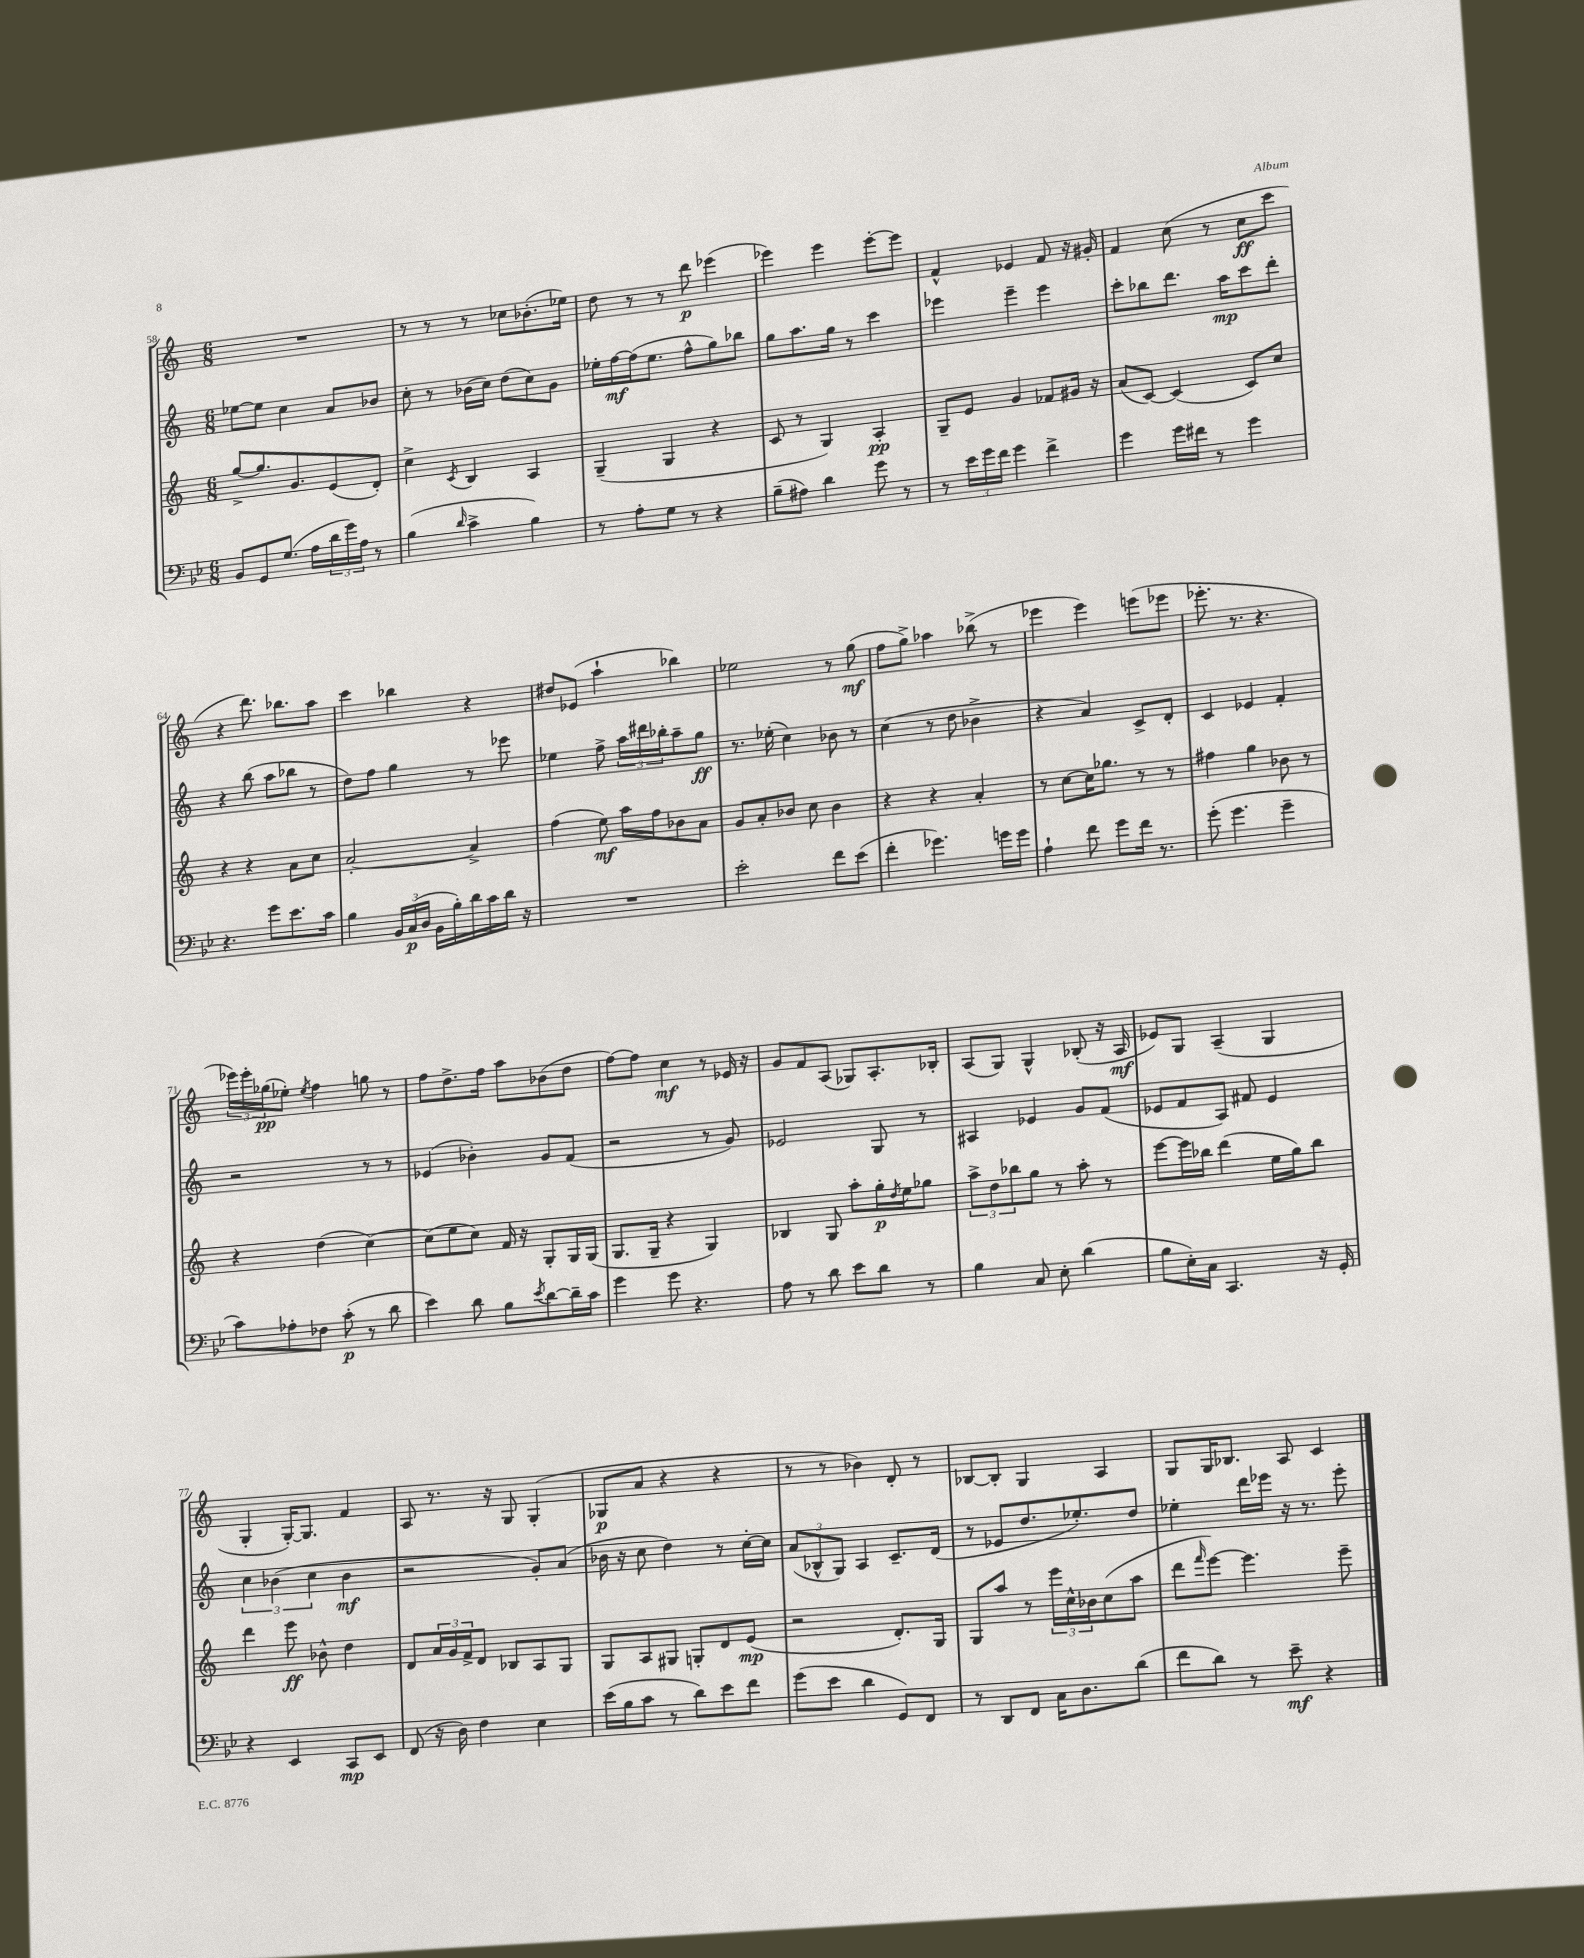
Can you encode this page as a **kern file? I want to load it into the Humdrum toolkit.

**kern	**kern	**kern	**kern
*staff4	*staff3	*staff2	*staff1
*clefF4	*clefG2	*clefG2	*clefG2
*k[b-e-]	*k[]	*k[]	*k[]
*M6/8	*M6/8	*M6/8	*M6/8
8BB-	[8gg^	[8ee-	2.r
8GG	8.gg]	8ee-]	.
(8.G	.	4cc	.
.	8.g	.	.
16A	.	.	.
24d	(8e	8a	.
24g)	.	.	.
24A	.	.	.
8r	8d')	8b-	.
=	=	=	=
(4B-	4cc^	8cc'	8r
.	.	8r	8r
16qqd	8qc	.	.
4c^	4B	(16b-	8r
.	.	16cc)	.
.	.	(8dd	8cc-
4B-)	4A	8cc)	(8.b-'
.	.	8g	.
.	.	.	16ee-)
=	=	=	=
8r	(4G~	16ee-'	8dd
.	.	[16ff	.
8A'	.	(16ff]	8r
.	.	8.ee-	.
8G	4G	.	8r
8r	.	8ff^^	8ddd
4r	4r	8gg)	(4eee-
.	.	8bb-	.
=	=	=	=
(8B-~	8c	8gg	4eee-)
8A#)	8r	8.aa	.
4d	4G)	.	4eee-
.	.	16gg	.
.	.	8r	.
8g	4A'	4ccc	[8eee-'
8r	.	.	8eee-]
=	=	=	=
8r	8G~	4eee-	4f^^
24e-	8e	.	.
24g	.	.	.
24f	.	.	.
4g	4g	4eee-~	4e-
4f^	8f-	4eee-	8f
.	16g#	.	16r
.	16r	.	16g#'
=	=	=	=
4g	(8a	8ccc'	4f
.	[8c)	8bb-	.
16g	(4c]	8.ddd	(8cc
16f#	.	.	.
8r	.	.	8r
.	.	16aa	.
4g	8c)	8ccc	8cc
.	8cc	8ddd'	8ccc
=	=	=	=
4.r	4r	4r	4r
.	4r	(8bb	8.ddd)
8g	.	8aa	.
.	.	.	8.bb-
8.e-	8a	8bb-	.
.	8cc	8r	8aa
16c	.	.	.
=	=	=	=
4B-	[2a'	8dd)	4ccc
.	.	8ff	.
24BB-	.	4gg	4bb-
(24C	.	.	.
24D	.	.	.
16BB-	.	.	.
16B-')	.	.	.
16d	4a^]	8r	4r
16c	.	.	.
16d	.	8eee-	.
16r	.	.	.
=	=	=	=
2.r	(4ff	4ee-	8dd#
.	.	.	(8e-
.	8ee)	8ff^	4aa`
.	16aa	24aa	.
.	.	24ddd#	.
.	16ff	.	.
.	.	24bb-'	.
.	8b-	8aa~	4bb-)
.	8a	8gg	.
=	=	=	=
2e-'	8g	8.r	2ee-
.	8a'	.	.
.	.	(16ee-'	.
.	8b-	4cc)	.
.	8cc	.	.
8f	4b-	8b-	8r
(8e-	.	8r	(8gg
=	=	=	=
4f'	4r	(4cc	8ff
.	.	.	8gg^)
4.g-)	4r	8r	4aa-
.	.	8dd	.
.	4a'	4b-^	(8bb-^
16g	.	.	8r
16g	.	.	.
=	=	=	=
4A`	8r	4r	4eee-
.	[8cc	.	.
8f	16cc]	4a)	4eee-)
.	8.gg-	.	.
8g	.	.	.
16f	8r	8c^	(8eee
8.r	.	.	.
.	8r	8d'	8eee-
=	=	=	=
(8g'	4ff#	4c	8.eee-'
4.g	.	.	.
.	.	.	8.r
.	4gg	4e-	.
.	.	.	4.r
4g~	8b-	4f'	.
.	8r	.	.
=	=	=	=
8c)	4r	2r	24eee-)
.	.	.	24eee-'
.	.	.	(24gg-
8A-'	.	.	8ee-')
.	.	.	8qee-
8F-	(4dd	.	4ff
(8c'	.	.	.
8r	[4cc)	8r	8gg
8d	.	8r	8r
=	=	=	=
4e-)	(8cc]	(4e-	8ff
.	8ee	.	8.dd^
8d	8cc)	4b-')	.
.	.	.	16ff
8B-	16f	.	8aa
.	16r	.	.
8qe-	.	.	.
[8d	8G'	8g	(8b-
16d~]	16G	(8f	8dd
16c	(16G	.	.
=	=	=	=
4g	8.G	2r	[8ff)
.	.	.	8ff]
.	16G~	.	.
8g	4r	.	4cc
4.r	.	.	.
.	4G)	8r	8r
.	.	8g)	16e-
.	.	.	16r
=	=	=	=
8A	4B-	2e-	8g
8r	.	.	8f
8d	8G	.	(8A
8e-	8aa'	.	8G-)
8d	16gg'	8G	8.A'
.	8qdd	.	.
.	16ee	.	.
8r	8gg-	8r	.
.	.	.	16B-'
=	=	=	=
4B-	12aa^	4A#	(8A
.	12dd	.	.
.	.	.	8G)
.	12bb-	.	.
8C	8gg	4e-	4G^^
8E-'	8r	.	.
(4d	8aa'	8g	(8B-'
.	8r	(8f	16r
.	.	.	16A
=	=	=	=
8B-	[8eee	8e-	8e-)
16E-')	16eee]	8f	8G
16C	16bb-	.	.
4.CC	(4ddd	8A)	(4A~
.	.	8f#	.
.	16ee	4e-	4G
.	16gg)	.	.
16r	8bb-	.	.
16GG'	.	.	.
=	=	=	=
4r	4ddd	6cc	4G'
.	.	(6b-	.
4EE-	8eee	.	[16G')
.	.	.	8.G]
.	.	6cc	.
.	8b-^^	.	.
8CC	4dd	4b-	4f
8EE-	.	.	.
=	=	=	=
(8FF	8d	2r	8A
16r	24a	.	8.r
.	24g	.	.
16D)	.	.	.
.	24f^	.	.
4F	8d	.	.
.	.	.	16r
.	8B-	.	8G
4E-	8A	8g')	(4G'
.	8G	(8a	.
=	=	=	=
(16e-	8G	16b-	8G-
16B-	.	16r	.
8c	8A	8cc	8a
8r	8G#	4dd)	4r
8d)	8G'	.	.
8e-	8d	8r	4r
8f	(8e	[16cc'	.
.	.	16cc]	.
=	=	=	=
(8g	2r	(12a	8r
.	.	12B-^^	.
8e-	.	.	8r
.	.	12G)	.
4d	.	4A	4b-)
8GG)	8.d')	8.c~	8d'
8FF	.	.	8r
.	16G	(16d	.
=	=	=	=
8r	8G	8r	[8B-
8DD	8aa	8e-	8B-']
8FF	8r	8.dd	4G
16C	24eee	.	.
.	24cc^^	.	.
8.D	.	8.ee-')	.
.	24b-	.	.
.	(8cc	.	4A
(8d	8aa	8dd	.
=	=	=	=
8f	8ddd	4ee-'	8G
.	16qqfff	.	.
8d)	[8eee)	.	16G
.	.	.	8.B-
8r	4.eee]	16ddd	.
.	.	16eee-	.
8e-~	.	16r	8A
.	.	8.r	.
4r	.	.	4c
.	8eee~	8eee-'	.
==	==	==	==
*-	*-	*-	*-
